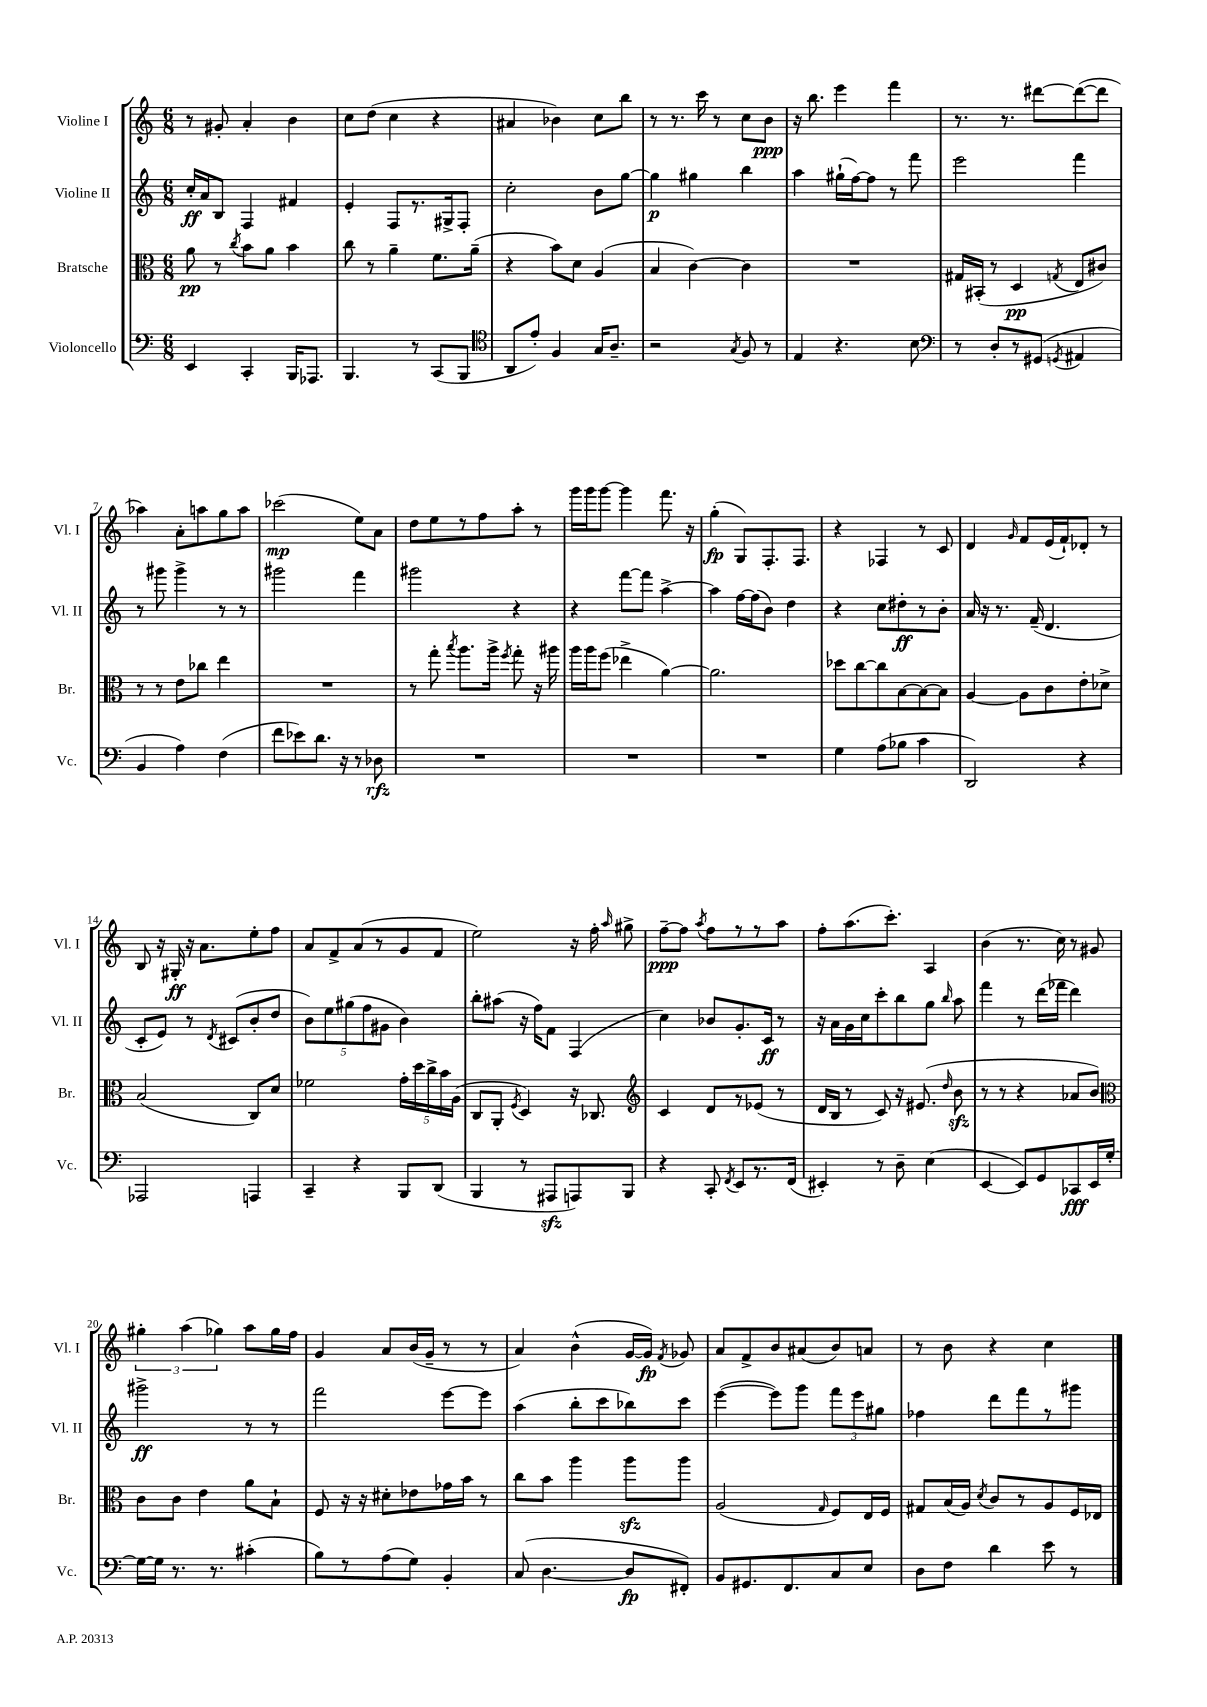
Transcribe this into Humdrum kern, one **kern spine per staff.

**kern	**dynam	**kern	**dynam	**kern	**dynam	**kern	**dynam
*part4	*part4	*part3	*part3	*part2	*part2	*part1	*part1
*staff4	*staff4	*staff3	*staff3	*staff2	*staff2	*staff1	*staff1
*I"Violoncello	*	*I"Bratsche	*	*I"Violine II	*	*I"Violine I	*
*I'Vc.	*	*I'Br.	*	*I'Vl. II	*	*I'Vl. I	*
*clefF4	*	*clefC3	*	*clefG2	*	*clefG2	*
*k[]	*	*k[]	*	*k[]	*	*k[]	*
*M6/8	*	*M6/8	*	*M6/8	*	*M6/8	*
=1	=1	=1	=1	=1	=1	=1	=1
4EE/	.	8a\	pp	16cc'/LL	ff	8r	.
.	.	.	.	16a/J	.	.	.
.	.	8r	.	8B/J	.	8g#X'/	.
.	.	8qcc/	.	.	.	.	.
4CC'/	.	8b\L	.	4F/	.	4a'/	.
.	.	8a\J	.	.	.	.	.
16BBB/KL	.	4b\	.	4f#X/	.	4b\	.
8.AAA-X/J	.	.	.	.	.	.	.
=2	=2	=2	=2	=2	=2	=2	=2
4.BBB/	.	8cc\	.	4e'/	.	8cc\L	.
.	.	8r	.	.	.	(8dd\J	.
.	.	4a~\	.	8F/L	.	4cc\	.
8r	.	.	.	8.r	.	.	.
(8CC/L	.	8.f\L	.	.	.	4r	.
.	.	.	.	16G#X^/k	.	.	.
8BBB/J	.	.	.	8F'/J	.	.	.
.	.	(16a~\Jk	.	.	.	.	.
=3	=3	=3	=3	=3	=3	=3	=3
*clefC4	*	*	*	*	*	*	*
8AA/L	.	4r	.	2cc'\	.	4a#X/	.
8e'/J)	.	.	.	.	.	.	.
4F/	.	8b\L)	.	.	.	4b-X\)	.
.	.	8d\J	.	.	.	.	.
16G/KL	.	(4A/	.	8b\L	.	8cc\L	.
8.A~/J	.	.	.	.	.	.	.
.	.	.	.	[8gg\J	.	8bb\J	.
=4	=4	=4	=4	=4	=4	=4	=4
2r	.	4B/	.	4gg\]	p	8r	.
.	.	.	.	.	.	8.r	.
.	.	[4c\)	.	4gg#X\	.	.	.
.	.	.	.	.	.	16ccc\	.
.	.	.	.	.	.	8r	.
8qG/	.	.	.	.	.	.	.
8F/	.	4c\]	.	4bb\	.	8cc\L	.
8r	.	.	.	.	.	8b\J	ppp
=5	=5	=5	=5	=5	=5	=5	=5
4E/	.	2.r	.	4aa\	.	16r	.
.	.	.	.	.	.	8.bb\	.
4.r	.	.	.	(16gg#X`\LL	.	4eee\	.
.	.	.	.	[16ff\J)	.	.	.
.	.	.	.	8ff\J]	.	.	.
.	.	.	.	8r	.	4fff\	.
8B\	.	.	.	8fff\	.	.	.
=6	=6	=6	=6	=6	=6	=6	=6
*clefF4	*	*	*	*	*	*	*
8r	.	16G#X/LL	.	2eee\	.	8.r	.
.	.	(16BB#X'/JJ	.	.	.	.	.
8D'/L	.	8r	.	.	.	.	.
.	.	.	.	.	.	8.r	.
8r	.	4D/	pp	.	.	.	.
(8GG#X/J	.	.	.	.	.	[8ddd#X\L	.
8qGGn/	.	8qGn/	.	.	.	.	.
4AA#X/	.	8E/L	.	4fff\	.	(8ddd#\_	.
.	.	8c#X/J)	.	.	.	8ddd#\J]	.
!!LO:LB:g=z
=7	=7	=7	=7	=7	=7	=7	=7
4BB/	.	8r	.	8r	.	4aa-X\)	.
.	.	8r	.	8ggg#X\	.	.	.
4A\)	.	8e\L	.	4ggg#^\	.	8a'\L	.
.	.	8cc-X\J	.	.	.	8aan\	.
(4F\	.	4ee\	.	8r	.	8gg\	.
.	.	.	.	8r	.	8aa\J	.
=8	=8	=8	=8	=8	=8	=8	=8
8f\L	.	2.r	.	2ggg#X\	.	(2ccc-X\	mp
8e-X\)	.	.	.	.	.	.	.
8.d\J	.	.	.	.	.	.	.
16r	.	.	.	.	.	.	.
8r	.	.	.	4fff\	.	8ee\L)	.
8D-X\	rfz	.	.	.	.	8a\J	.
=9	=9	=9	=9	=9	=9	=9	=9
2.r	.	8r	.	2ggg#X\	.	8dd\L	.
.	.	8gg'\	.	.	.	8ee\	.
.	.	8qbb/	.	.	.	.	.
.	.	8.aa\L	.	.	.	8r	.
.	.	.	.	.	.	8ff\	.
.	.	16aa^\Jk	.	.	.	.	.
.	.	8qff/	.	.	.	.	.
.	.	8gg'\	.	4r	.	8aa'\J	.
.	.	16r	.	.	.	8r	.
.	.	16aa#X\	.	.	.	.	.
=10	=10	=10	=10	=10	=10	=10	=10
2.r	.	16aa\LL	.	4r	.	16ggg\LL	.
.	.	16aa\J	.	.	.	16ggg\J	.
.	.	(8ff\J	.	.	.	[8ggg\J	.
.	.	4ee-X^\	.	[8fff\L	.	4ggg\]	.
.	.	.	.	8fff\J]	.	.	.
.	.	[4a\)	.	[4aa^\	.	8.fff\	.
.	.	.	.	.	.	16r	.
=11	=11	=11	=11	=11	=11	=11	=11
2.r	.	2.a\]	.	4aa\]	.	(4gg'\	fp
.	.	.	.	[16ff\LL	.	8G/L)	.
.	.	.	.	(16ff\J]	.	.	.
.	.	.	.	8b\J)	.	8.F'/	.
.	.	.	.	4dd\	.	.	.
.	.	.	.	.	.	8.F/J	.
=12	=12	=12	=12	=12	=12	=12	=12
4G\	.	8dd-X\L	.	4r	.	4r	.
.	.	[8cc\	.	.	.	.	.
(8A\L	.	8cc\]	.	8cc\L	.	4F-X/	.
8B-X\J	.	[8B\	.	8dd#X'\	ff	.	.
4c\	.	8B\_	.	8r	.	8r	.
.	.	8B\J]	.	8b'\J	.	8c/	.
=13	=13	=13	=13	=13	=13	=13	=13
2DD/)	.	[4A/	.	16a/	.	4d/	.
.	.	.	.	16r	.	.	.
.	.	.	.	8.r	.	.	.
.	.	.	.	.	.	16qqg/	.
.	.	8A\L]	.	.	.	8f/L	.
.	.	.	.	(16f~/	.	.	.
.	.	8c\	.	4.d/	.	(16e/L	.
.	.	.	.	.	.	16f`/J)	.
4r	.	8e'\	.	.	.	8d-X'/J	.
.	.	8d-X^\J	.	.	.	8r	.
!!LO:LB:g=z
=14	=14	=14	=14	=14	=14	=14	=14
2AAA-X/	.	(2B/	.	8c'/L	.	8B/	.
.	.	.	.	8e/J)	.	16r	.
.	.	.	.	.	.	16G#X'/	ff
.	.	.	.	8r	.	16r	.
.	.	.	.	.	.	8.a\L	.
.	.	.	.	8qd/	.	.	.
.	.	.	.	(8c#X/L	.	.	.
4AAAn/	.	8C/L)	.	8b'/	.	8ee'\	.
.	.	8d/J	.	8dd/J	.	8ff\J	.
=15	=15	=15	=15	=15	=15	=15	=15
4CC~/	.	2f-X\	.	10b\L)	.	8a/L	.
.	.	.	.	10ee\	.	.	.
.	.	.	.	.	.	8f^/	.
.	.	.	.	(10gg#X\	.	.	.
4r	.	.	.	.	.	(8a/	.
.	.	.	.	10ff\	.	.	.
.	.	.	.	.	.	8r	.
.	.	.	.	10g#X\J	.	.	.
8BBB/L	.	20g'\LL	.	4b\)	.	8g/	.
.	.	20dd\	.	.	.	.	.
.	.	20cc^\	.	.	.	.	.
(8DD/J	.	.	.	.	.	8f/J	.
.	.	20b\	.	.	.	.	.
.	.	(20A\JJ	.	.	.	.	.
=16	=16	=16	=16	=16	=16	=16	=16
4BBB/	.	8C/L	.	8bb'\L	.	2ee\)	.
.	.	8AA'/J	.	(8aa#X\J	.	.	.
.	.	8qF/	.	.	.	.	.
8r	.	4D/)	.	16r	.	.	.
.	.	.	.	16ff\KL)	.	.	.
8AAA#Xzz/L	.	.	.	8f\J	.	.	.
8AAAn/)	.	16r	.	(4F/	.	16r	.
.	.	8.C-X/	.	.	.	16ff'\	.
.	.	.	.	.	.	16qqaa/	.
8BBB/J	.	.	.	.	.	8gg#X^\	.
=17	=17	=17	=17	=17	=17	=17	=17
*	*	*clefG2	*	*	*	*	*
4r	.	4c/	.	4cc\)	.	[8ff~\L	ppp
.	.	.	.	.	.	8ff\J]	.
.	.	.	.	.	.	8qaa/	.
8CC'/	.	8d/L	.	8b-X/L	.	8ff\L	.
8qFF/	.	.	.	.	.	.	.
8EE/L	.	8r	.	8.g'/	.	8r	.
8.r	.	(8e-X/J	.	.	.	8r	.
.	.	.	.	16c/Jk	ff	.	.
.	.	8r	.	8r	.	8aa\J	.
(16FF/Jk	.	.	.	.	.	.	.
=18	=18	=18	=18	=18	=18	=18	=18
4EE#X'/)	.	16d/LL	.	16r	.	8ff'\L	.
.	.	16B/JJ	.	16a\LL	.	.	.
.	.	8r	.	16g\	.	(8.aa\	.
.	.	.	.	16cc\J	.	.	.
8r	.	8c/)	.	8ccc'\	.	.	.
.	.	.	.	.	.	8.ccc'\J)	.
8D~\	.	16r	.	8bb\	.	.	.
.	.	(8.e#X/	.	.	.	.	.
(4E\	.	.	.	8gg\J	.	4A/	.
.	.	16qqdd/	.	16qqbb/	.	.	.
.	.	8bzz\	.	8aa\	.	.	.
=19	=19	=19	=19	=19	=19	=19	=19
[4EE/	.	8r	.	4fff\	.	(4b\	.
.	.	8r	.	.	.	.	.
8EE/L])	.	4r	.	8r	.	8.r	.
8GG/	.	.	.	(16ddd\LL	.	.	.
.	.	.	.	16fff-X\JJ	.	16cc\)	.
8CC-X/	fff	8a-X/L	.	4ddd\)	.	8r	.
16EE/L	.	8b/J)	.	.	.	8g#X/	.
[16G'/JJ	.	.	.	.	.	.	.
!!LO:LB:g=z
=20	=20	=20	=20	=20	=20	=20	=20
*	*	*clefC3	*	*	*	*	*
16G\LL_	.	8c\L	.	2ggg#X^\	ff	6gg#X'\	.
16G\JJ]	.	.	.	.	.	.	.
8.r	.	8c\J	.	.	.	.	.
.	.	.	.	.	.	(6aa\	.
.	.	4e\	.	.	.	.	.
8.r	.	.	.	.	.	.	.
.	.	.	.	.	.	6gg-X\)	.
(4c#X'\	.	8a\L	.	8r	.	8aa\L	.
.	.	8B`\J	.	8r	.	16gg-\L	.
.	.	.	.	.	.	16ff\JJ	.
=21	=21	=21	=21	=21	=21	=21	=21
8B\L)	.	8F/	.	2fff\	.	4g/	.
8r	.	16r	.	.	.	.	.
.	.	16r	.	.	.	.	.
(8A\	.	8d#X'\L	.	.	.	8a/L	.
8G\J)	.	8e-X\	.	.	.	(16b/L	.
.	.	.	.	.	.	16g~/JJ	.
4BB'/	.	16g-X\L	.	[8eee\L	.	8r	.
.	.	16b\JJ	.	.	.	.	.
.	.	8r	.	8eee\J]	.	8r	.
=22	=22	=22	=22	=22	=22	=22	=22
(8C/	.	8cc\L	.	(4aa\	.	4a/)	.
[4.D\	.	8b\J	.	.	.	.	.
.	.	4aa\	.	8bb'\L	.	(4b^^\	.
.	.	.	.	8ccc\	.	.	.
8D/L]	fp	8aazz\L	.	8bb-X\)	.	[16g/LL	.
.	.	.	.	.	.	16g/JJ])	fp
.	.	.	.	.	.	8qf/	.
8FF#X'/J)	.	8aa\J	.	8ccc\J	.	8g-X/	.
=23	=23	=23	=23	=23	=23	=23	=23
8BB/L	.	(2A/	.	([4eee\	.	8a/L	.
8.GG#X/	.	.	.	.	.	8f^/	.
.	.	.	.	8eee\L])	.	8b/	.
8.FF/	.	.	.	.	.	.	.
.	.	.	.	8ggg\J	.	(8a#X/	.
.	.	16qqG/	.	.	.	.	.
8C/	.	8F/L)	.	12fff\L	.	8b/)	.
.	.	.	.	12eee\	.	.	.
8E/J	.	16E/L	.	.	.	8an/J	.
.	.	.	.	12gg#X\J	.	.	.
.	.	16F/JJ	.	.	.	.	.
=24	=24	=24	=24	=24	=24	=24	=24
8D\L	.	8G#X/L	.	4ff-X\	.	8r	.
8F\J	.	(16B/L	.	.	.	8b\	.
.	.	16A/JJ)	.	.	.	.	.
.	.	8qd/	.	.	.	.	.
4d\	.	8c/L	.	8ddd\L	.	4r	.
.	.	8r	.	8fff\	.	.	.
8e\	.	8A/	.	8r	.	4cc\	.
8r	.	16F/L	.	8ggg#X\J	.	.	.
.	.	16E-X/JJ	.	.	.	.	.
==	==	==	==	==	==	==	==
*-	*-	*-	*-	*-	*-	*-	*-
